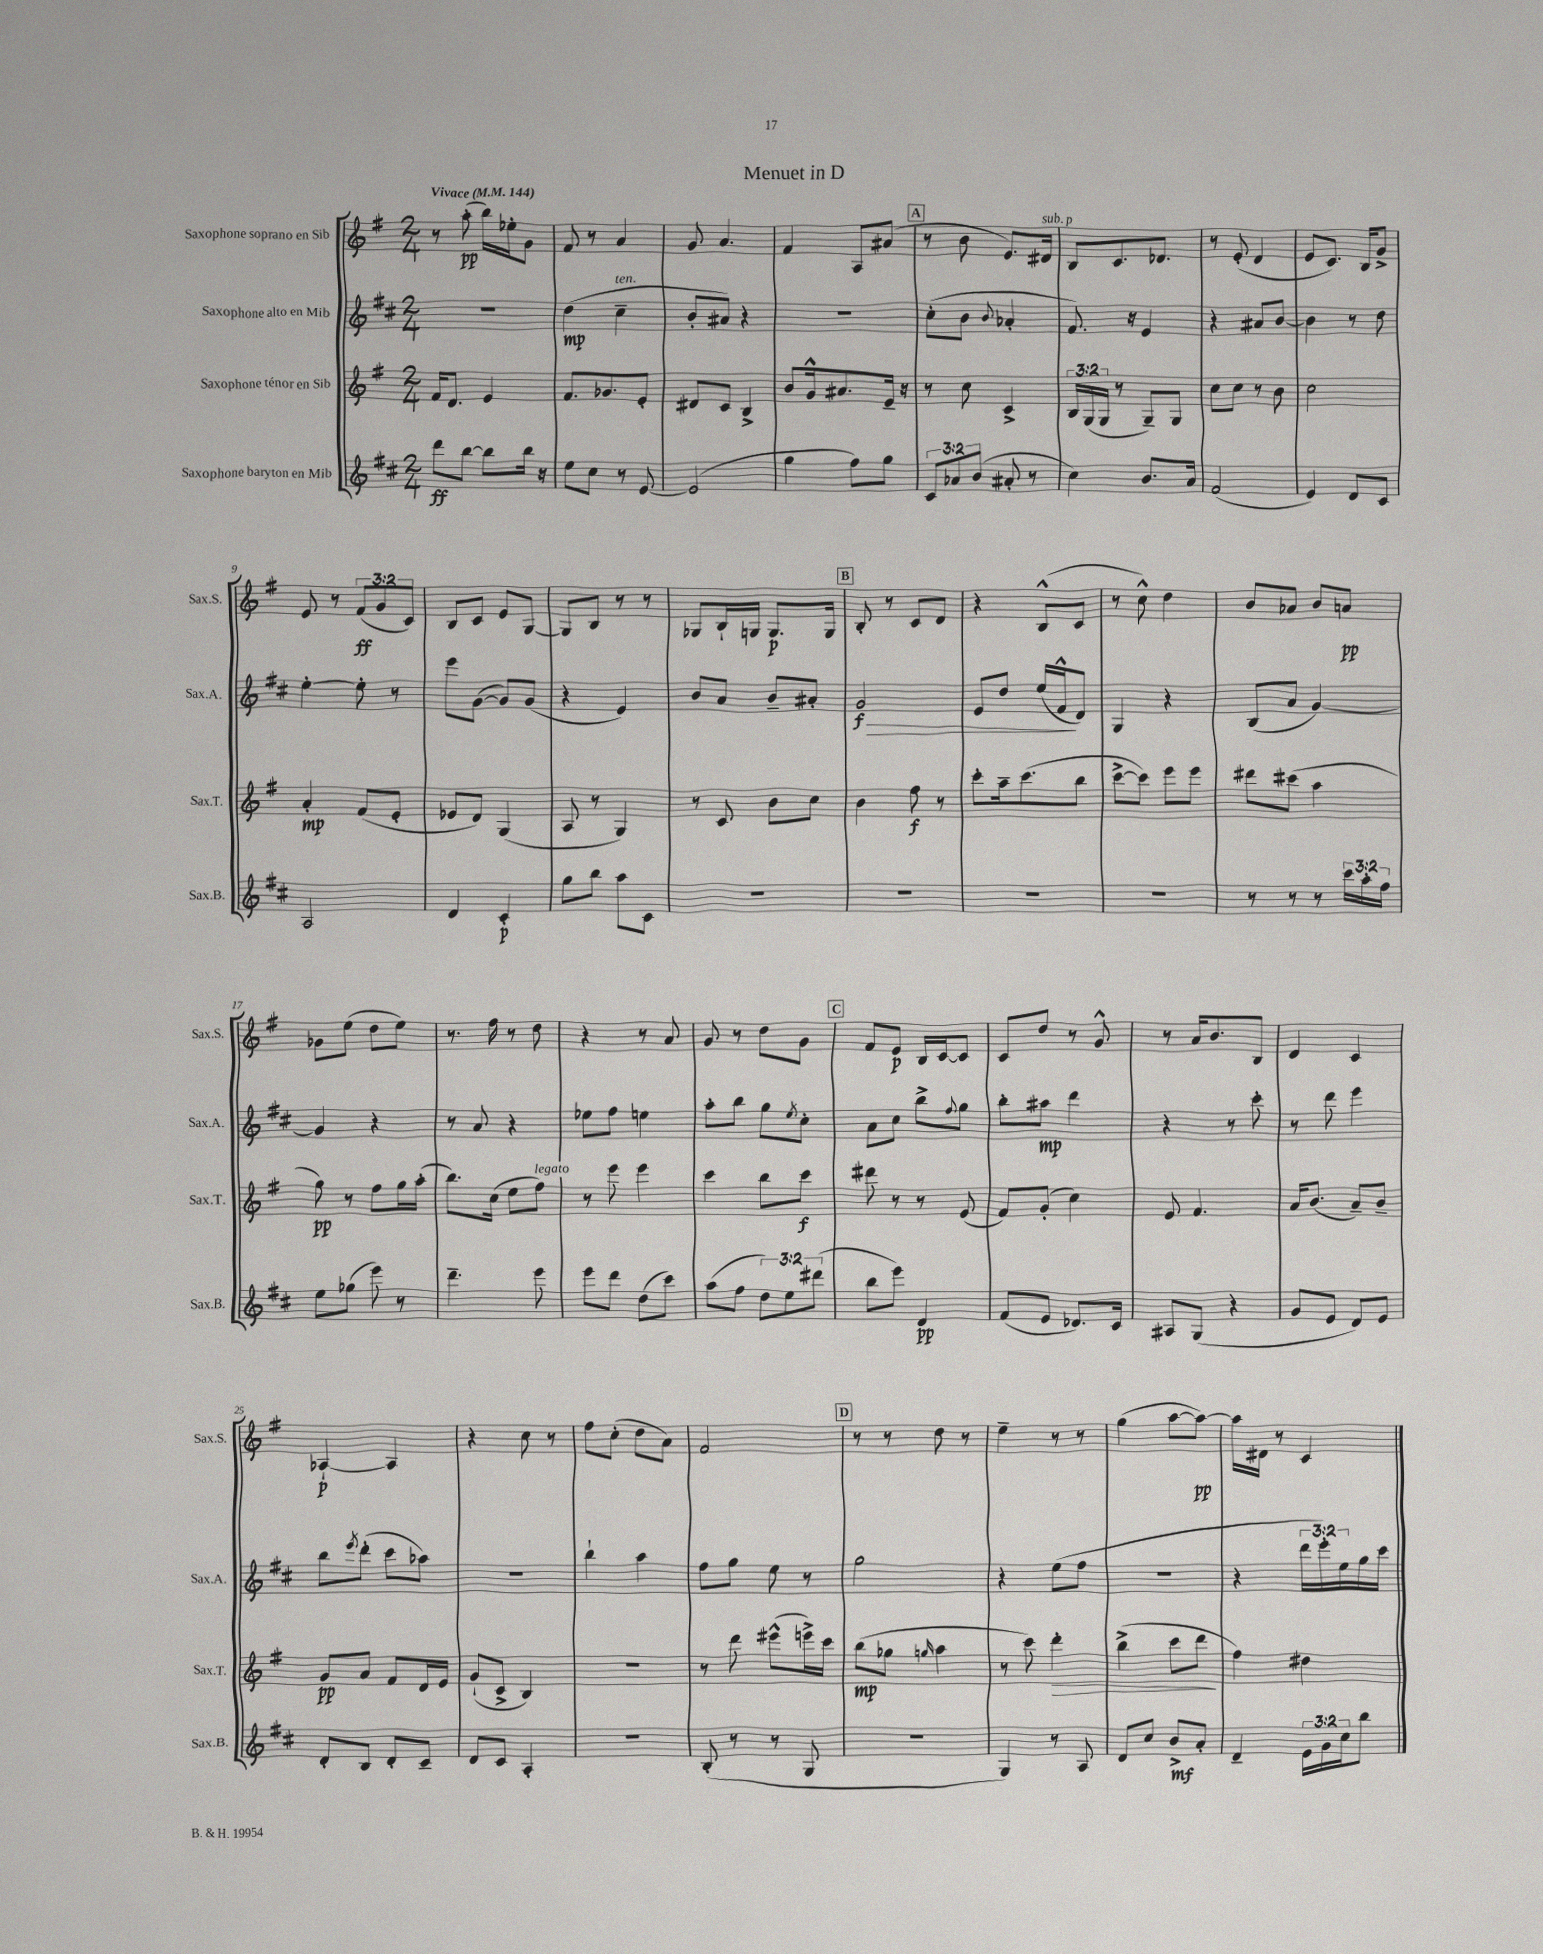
\header { title = "Menuet in D" }
<<
\new StaffGroup <<
\new Staff = "s0" \with { instrumentName = "Saxophone soprano en Sib" shortInstrumentName = "Sax.S." } {
    \clef treble \key g \major \numericTimeSignature \time 2/4 \override Staff.TupletNumber.text = #tuplet-number::calc-fraction-text \tempo "Vivace" 4 = 144
    r8 a''8-.\pp( b''16) ees''16-. g'8 |
    fis'8 r8 a'4 |
    g'8 a'4. |
    fis'4 a8 ais'8( |
    \mark \markup { \box "A" } r8 b'8 e'8.) dis'16^\markup { \italic "sub. p" } |
    b8 c'8. des'8. |
    r8 e'8-.( d'4 |
    e'8 c'8.) b16 g'8-> |
    e'8 r8 \tuplet 3/2 { fis'8\ff( g'8 c'8) } |
    b8 c'8 e'8 g8~ |
    g8 b8 r8 r8 |
    ges8 b16-! g16 g8.\p g16 |
    \mark \markup { \box "B" } b8-. r8 c'8 d'8 |
    r4 b8-^( c'8 |
    r8 c''8-^) d''4 |
    b'8 aes'8 b'8 a'8\pp |
    ges'8 e''8( d''8 e''8) |
    r8. fis''16 r8 d''8 |
    r4 r8 a'8 |
    g'8 r8 d''8 g'8 |
    \mark \markup { \box "C" } fis'8 e'8\p b16 c'16~ c'8 |
    c'8 d''8 r8 g'8-^ |
    r8 a'16 b'8. b8 |
    d'4 c'4 |
    aes4~-!\p aes4 |
    r4 c''8 r8 |
    fis''8 c''8-.( d''8 a'8) |
    fis'2 |
    \mark \markup { \box "D" } r8 r8 d''8 r8 |
    e''4-- r8 r8 |
    g''4( a''8~ a''8~\pp) |
    a''16 dis'16 r8 c'4 \bar "|." |
}
\new Staff = "s1" \with { instrumentName = "Saxophone alto en Mib" shortInstrumentName = "Sax.A." } {
    \clef treble \key d \major \numericTimeSignature \time 2/4 \override Staff.TupletNumber.text = #tuplet-number::calc-fraction-text
    R2 |
    d''4\mp( cis''4--^\markup { \italic "ten." } |
    b'8-. ais'8) r4 |
    R2 |
    \mark \markup { \box "A" } cis''8-.( b'8 \appoggiatura { b'8 } aes'4-. |
    fis'8.) r16 e'4 |
    r4 ais'8 b'8~ |
    b'4 r8 d''8 |
    e''4~-. e''8-. r8 |
    e'''8 g'8~( g'8) g'8( |
    r4 e'4) |
    b'8 a'8 b'8-- ais'8-. |
    \mark \markup { \box "B" } g'2\f\> |
    e'8 d''8 e''16( fis'16-^\! d'8) |
    g4 r4 |
    b8( a'8 g'4~) |
    g'4 r4 |
    r8 a'8 r4 |
    ees''8 fis''8 e''4 |
    a''8-. b''8 g''8 \acciaccatura { e''8 } cis''8-. |
    \mark \markup { \box "C" } a'8 cis''8 b''8-> \appoggiatura { fis''8 } g''8 |
    b''8-. ais''8\mp d'''4 |
    r4 r8 cis'''8-. |
    r8 d'''8 e'''4 |
    b''8 \acciaccatura { e'''8 } d'''8-.( cis'''8 aes''8) |
    R2 |
    b''4-! a''4 |
    fis''8 g''8 e''8 r8 |
    \mark \markup { \box "D" } g''2 |
    r4 e''8( fis''8 |
    R2 |
    r4 \tuplet 3/2 { d'''16 e'''16-.) e''16 } g''16 cis'''16 \bar "|." |
}
\new Staff = "s2" \with { instrumentName = "Saxophone ténor en Sib" shortInstrumentName = "Sax.T." } {
    \clef treble \key g \major \numericTimeSignature \time 2/4 \override Staff.TupletNumber.text = #tuplet-number::calc-fraction-text
    fis'16 d'8. e'4 |
    fis'8. ges'8. e'8-. |
    dis'8 c'8 b4-> |
    b'8 g'16-^ ais'8. e'16-- r16 |
    \mark \markup { \box "A" } r8 c''8 c'4-> |
    \tuplet 3/2 { b16 g16( g16 } r8 g8--) g8 |
    c''8 c''8 r8 b'8 |
    c''2 |
    a'4-.\mp fis'8( e'8-. |
    ees'8 d'8) g4( |
    a8 r8 g4) |
    r8 c'8 b'8 c''8 |
    \mark \markup { \box "B" } b'4 fis''8\f r8 |
    c'''8-. a''16-- c'''8.( b''8 |
    c'''8~-> c'''8) e'''8 e'''8 |
    dis'''8 cis'''8( a''4 |
    g''8\pp) r8 fis''8 g''16 a''16-.( |
    b''8.) c''16( e''8 fis''8^\markup { \italic "legato" }) |
    r8 e'''8 e'''4 |
    c'''4 b''8 c'''8\f |
    \mark \markup { \box "C" } dis'''8 r8 r8 e'8( |
    fis'8) g'8-.( c''4) |
    e'8 fis'4. |
    a'16 b'8.( a'8--) b'8-- |
    g'8\pp a'8 fis'8 d'16 e'16 |
    g'8-!( c'8-> b4) |
    R2 |
    r8 d'''8 eis'''8-^( e'''16->) c'''16 |
    \mark \markup { \box "D" } b''8\mp( ges''8 \grace { g''16 } a''4 |
    r8 c'''8) d'''4-.\> |
    b''4->( c'''8 d'''8\! |
    fis''4) dis''4 \bar "|." |
}
\new Staff = "s3" \with { instrumentName = "Saxophone baryton en Mib" shortInstrumentName = "Sax.B." } {
    \clef treble \key d \major \numericTimeSignature \time 2/4 \override Staff.TupletNumber.text = #tuplet-number::calc-fraction-text
    d'''8\ff b''8~ b''8 b''16 r16 |
    e''8 cis''8 r8 e'8~ |
    e'2( |
    g''4 fis''8) g''8 |
    \mark \markup { \box "A" } \tuplet 3/2 { cis'8 aes'8 b'8( } ais'8-. r8 |
    cis''4) b'8. a'16 |
    fis'2( |
    e'4) d'8 cis'8 |
    a2 |
    d'4 cis'4-.\p |
    g''8 b''8 a''8 cis'8 |
    R2 |
    \mark \markup { \box "B" } R2 |
    R2 |
    R2 |
    r8 r8 r8 \tuplet 3/2 { cis'''16 a''16-. fis''16 } |
    e''8 ges''8( e'''8) r8 |
    d'''4.-- e'''8 |
    e'''8 d'''8 d''8( cis'''8) |
    a''8( fis''8 \tuplet 3/2 { d''8) e''8 dis'''8( } |
    \mark \markup { \box "C" } b''8 e'''8) d'4\pp |
    fis'8( e'8 des'8.) cis'16 |
    ais8 g8( r4 |
    g'8 e'8 d'8) e'8 |
    d'8-. b8 d'8-. cis'8-- |
    d'8 cis'8 a4-. |
    R2 |
    b8-.( r8 r8 g8 |
    \mark \markup { \box "D" } R2 |
    g4) r8 a8 |
    d'8 cis''8 b'8->\mf a'8-. |
    d'4-- \tuplet 3/2 { e'16 g'16 cis''16 } b''8 \bar "|." |
}
>>
>>
